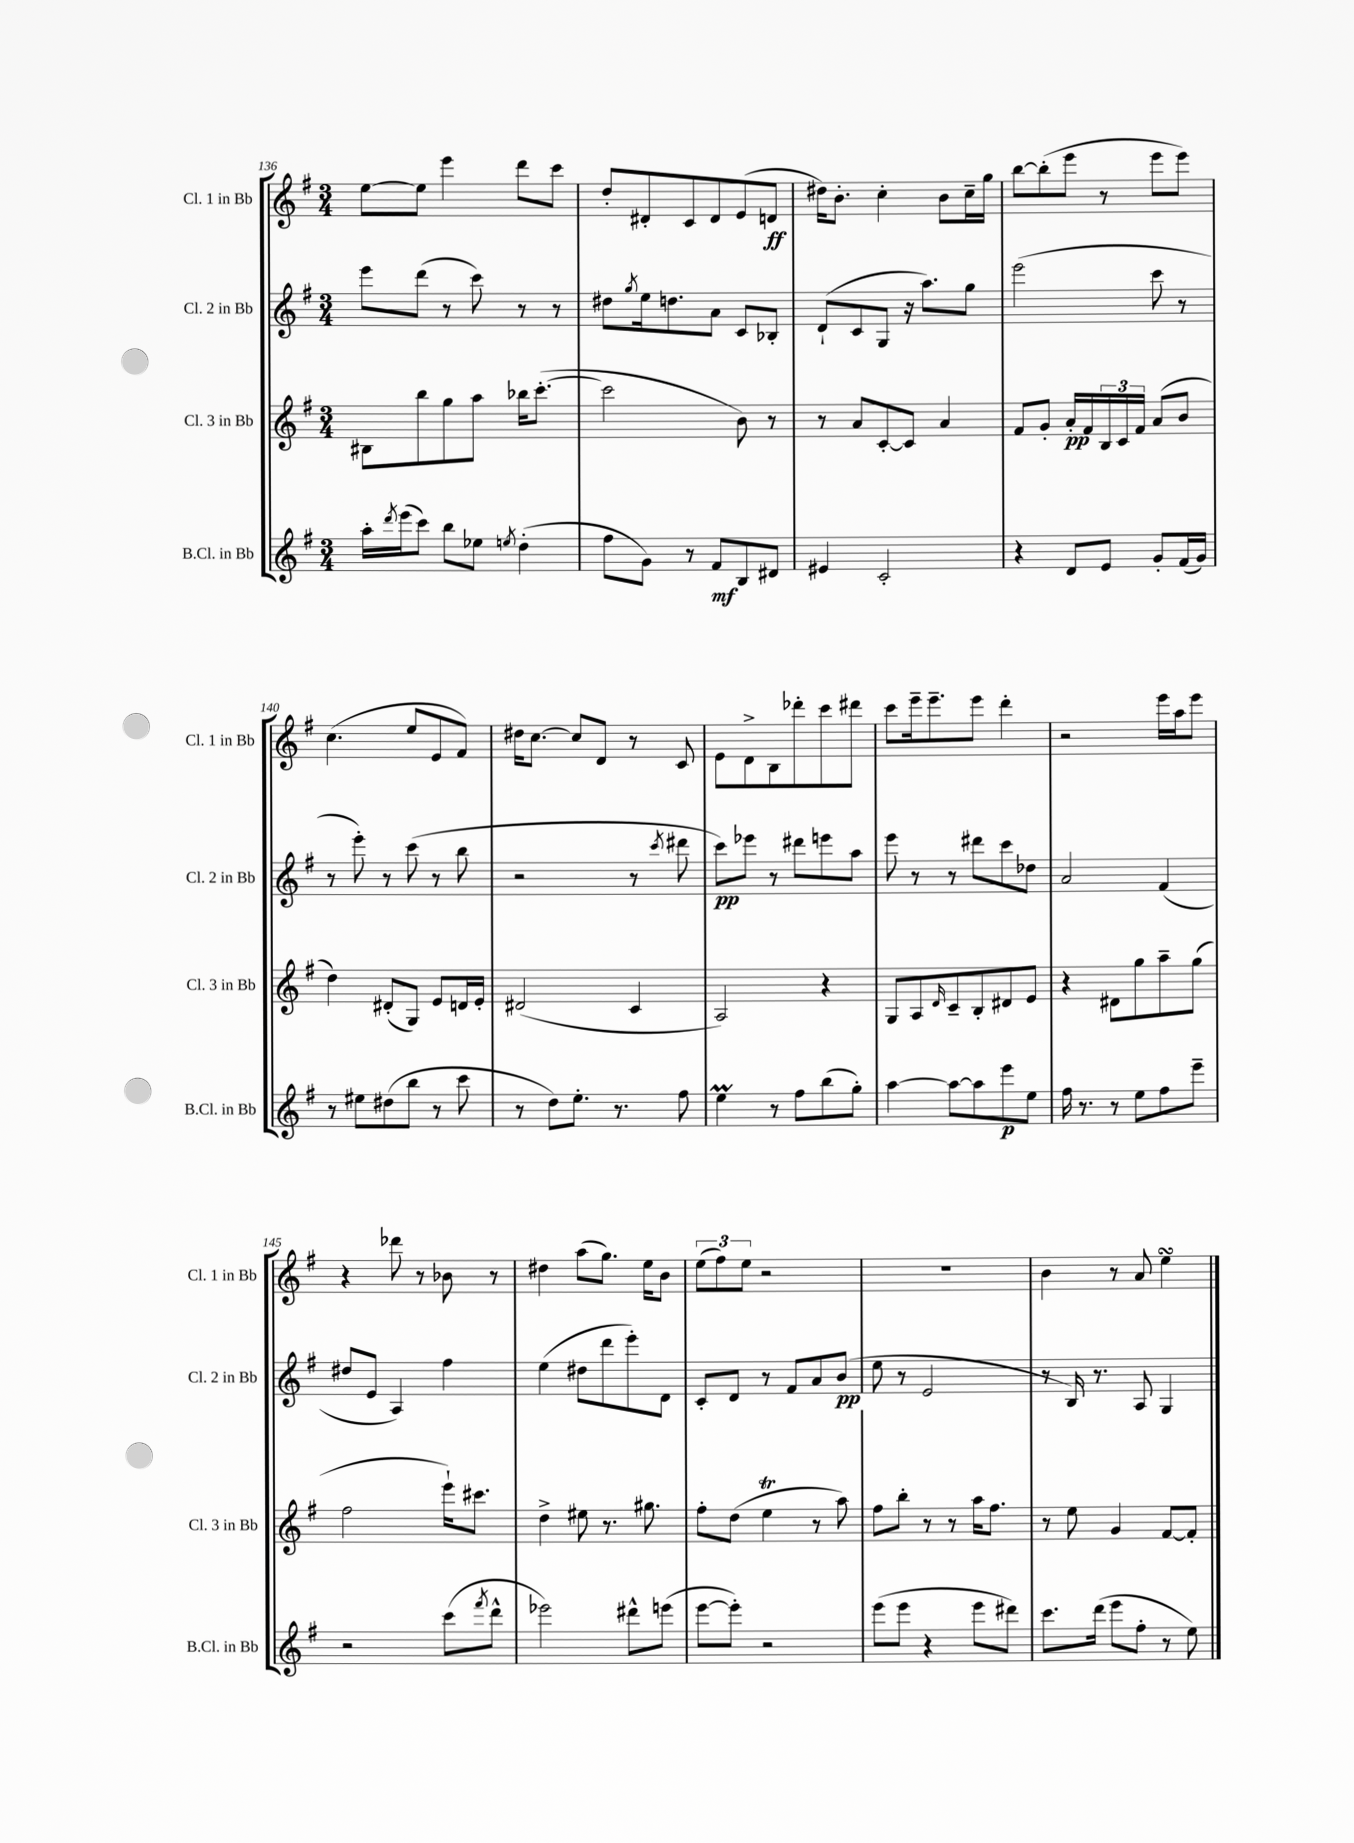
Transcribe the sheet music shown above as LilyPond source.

<<
\new StaffGroup <<
\new Staff = "s0" \with { instrumentName = "Cl. 1 in Bb" shortInstrumentName = "Cl. 1 in Bb" } {
    \clef treble \key g \major \numericTimeSignature \time 3/4
    e''8~ e''8 e'''4 d'''8 c'''8 |
    d''8-. dis'8-. c'8 dis'8 e'8( d'8\ff |
    dis''16) b'8.-. c''4-. b'8 c''16-- g''16 |
    b''8~ b''8-.( e'''8 r8 e'''8 e'''8) |
    c''4.( e''8 e'8 fis'8) |
    dis''16 c''8.~ c''8 d'8 r8 c'8 |
    e'8 d'8-> b8 des'''8-. c'''8 dis'''8 |
    c'''8 e'''16-- e'''8.-- e'''8 d'''4-. |
    r2 e'''16 a''16 e'''8 |
    r4 des'''8 r8 bes'8 r8 |
    dis''4 a''8( g''8.) e''16 b'8 |
    \tuplet 3/2 { e''8( fis''8) e''8 } r2 |
    R2. |
    b'4 r8 a'8 e''4\turn \bar "|." |
}
\new Staff = "s1" \with { instrumentName = "Cl. 2 in Bb" shortInstrumentName = "Cl. 2 in Bb" } {
    \clef treble \key g \major \numericTimeSignature \time 3/4
    e'''8 d'''8( r8 c'''8) r8 r8 |
    dis''8 \acciaccatura { g''8 } e''16 d''8. a'8 c'8 bes8-. |
    d'8-!( c'8 g8 r16 a''8.) g''8 |
    e'''2( c'''8 r8 |
    r8 e'''8-.) r8 c'''8( r8 b''8 |
    r2 r8 \acciaccatura { c'''8 } dis'''8 |
    c'''8\pp) ees'''8 r8 dis'''8 e'''8 a''8 |
    e'''8 r8 r8 dis'''8 c'''8 des''8 |
    a'2 fis'4( |
    dis''8 e'8 a4) fis''4 |
    e''4( dis''8 d'''8 e'''8-.) d'8 |
    c'8-. d'8 r8 fis'8 a'8 b'8\pp( |
    e''8 r8 e'2 |
    r8 b16) r8. a8 g4 \bar "|." |
}
\new Staff = "s2" \with { instrumentName = "Cl. 3 in Bb" shortInstrumentName = "Cl. 3 in Bb" } {
    \clef treble \key g \major \numericTimeSignature \time 3/4
    bis8 b''8 g''8 a''8 bes''16 c'''8.~-.( |
    c'''2 b'8) r8 |
    r8 a'8 c'8~-. c'8 a'4 |
    fis'8 g'8-. a'16-.\pp fis'16 \tuplet 3/2 { b16 c'16 fis'16 } a'8( b'8 |
    d''4) dis'8-.( g8) e'8 d'16 e'16-. |
    dis'2( c'4 |
    a2) r4 |
    g8 a8 \grace { d'16 } c'8-- b8-. dis'8 e'8 |
    r4 dis'8 g''8 a''8-- g''8( |
    fis''2 e'''16-!) cis'''8. |
    d''4-> eis''8 r8. gis''8. |
    fis''8-. d''8( e''4\trill r8 a''8) |
    fis''8 b''8-. r8 r8 a''16 fis''8. |
    r8 e''8 g'4 fis'8~ fis'8-. \bar "|." |
}
\new Staff = "s3" \with { instrumentName = "B.Cl. in Bb" shortInstrumentName = "B.Cl. in Bb" } {
    \clef treble \key g \major \numericTimeSignature \time 3/4
    a''16-. \acciaccatura { d'''8 } e'''16( c'''8) b''8 ees''8 \acciaccatura { e''8 } d''4-.( |
    fis''8 g'8) r8 fis'8\mf b8 dis'8 |
    eis'4 c'2-. |
    r4 d'8 e'8 g'8-. fis'16( g'16) |
    r8 eis''8 dis''8( b''8 r8 c'''8 |
    r8 d''8) e''8.-. r8. fis''8 |
    e''4\prall r8 fis''8 b''8( g''8-.) |
    a''4~ a''8~ a''8 e'''8\p e''8 |
    fis''16 r8. r8 e''8 fis''8 e'''8-- |
    r2 c'''8( \acciaccatura { fis'''8 } d'''8-^ |
    ees'''2) dis'''8-^ e'''8( |
    e'''8~ e'''8-.) r2 |
    e'''8( e'''8 r4 e'''8 dis'''8) |
    c'''8. d'''16( e'''8 fis''8-. r8 e''8) \bar "|." |
}
>>
>>
\layout { \context { \Score currentBarNumber = #136 } }
